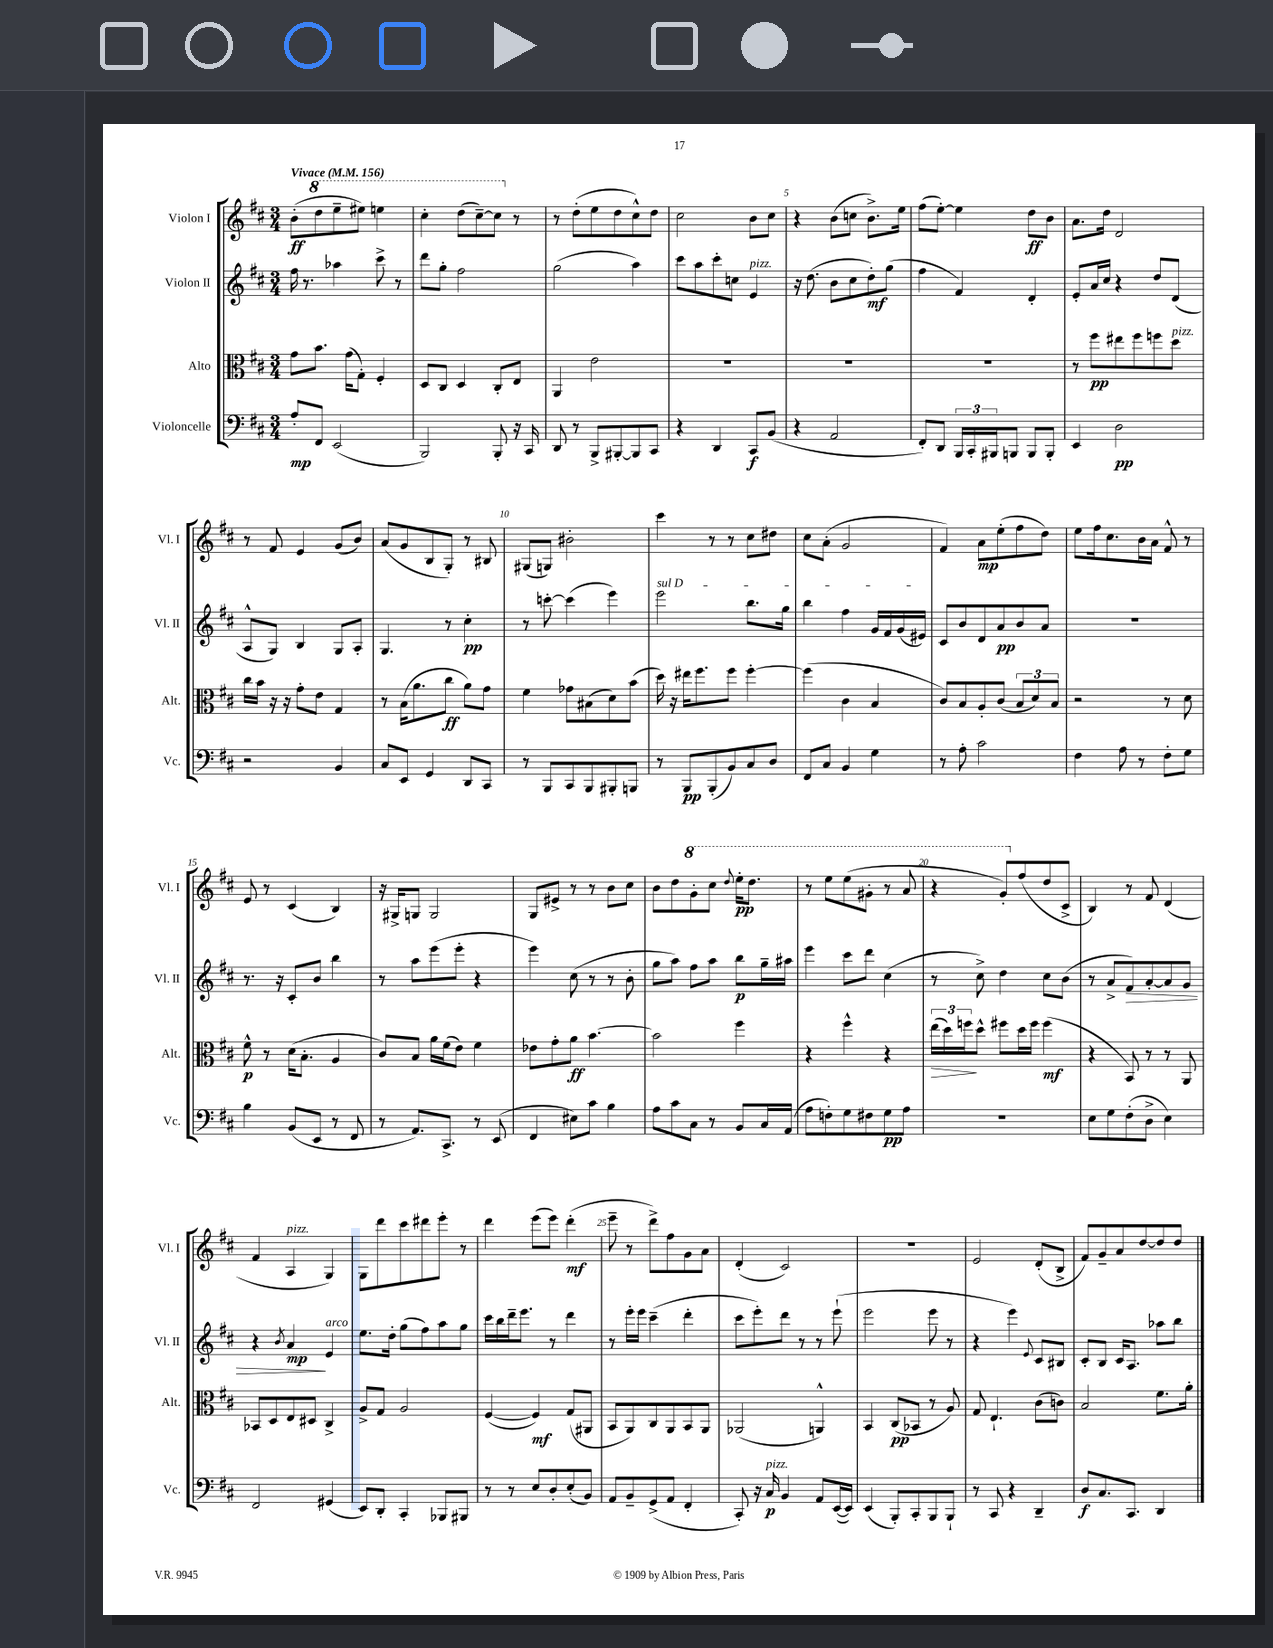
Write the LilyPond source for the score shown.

<<
\new StaffGroup <<
\new Staff = "s0" \with { instrumentName = "Violon I" shortInstrumentName = "Vl. I" } {
    \clef treble \key d \major \numericTimeSignature \time 3/4 \tempo "Vivace" 4 = 156
    b'8-.\ff( \ottava #1 d'''8 e'''8-- eis'''8) e'''4 |
    cis'''4-. d'''8( cis'''8~--) cis'''8 \ottava #0 r8 |
    r8 d''8-.( e''8 d''8 cis''8-^) d''8 |
    cis''2 b'8 cis''8 |
    r4 b'8( c''8 b'8.->) e''16 |
    fis''8( e''8~-.) e''4 d''8\ff b'8 |
    a'8. d''16 d'2 |
    r8 fis'8 e'4 g'8( b'8) |
    a'8( g'8 b8 g8-.) r8 bis8 |
    gis8( g8) bis'2-. |
    cis'''4 r8 r8 cis''8 dis''8 |
    cis''8 a'8-.( g'2 |
    fis'4) a'8\mp e''8-.( fis''8 d''8) |
    e''8 fis''16 cis''8. b'16 a'16 fis'8-^ r8 |
    e'8 r8 cis'4( b4) |
    r16 gis16-> g8 g2 |
    g8 eis'8-> r8 r8 b'8 cis''8 |
    b'8 d''8 \ottava #1 g''8-. cis'''8 \appoggiatura { d'''8 } e'''16-.\pp d'''8. |
    r8 e'''8 e'''8( gis''8-. r8 a''8 |
    r4 g''8-.) \ottava #0 fis''8( d''8 cis'8-> |
    b4) r8 fis'8 d'4( |
    fis'4 a4^\markup { \italic "pizz." } g4) |
    g8 d'''8 cis'''8 dis'''8 e'''8-. r8 |
    d'''4 e'''8( e'''8) d'''4-.\mf( |
    e'''8-- r8 d'''8->) fis''8 g'8 a'8 |
    d'4-.( cis'2) |
    R2. |
    e'2 d'8-.( b8-> |
    fis'8) g'8-- a'8 d''8~ d''8 d''8 \bar "|." |
}
\new Staff = "s1" \with { instrumentName = "Violon II" shortInstrumentName = "Vl. II" } {
    \clef treble \key d \major \numericTimeSignature \time 3/4
    fis''16 r8. aes''4 cis'''8-> r8 |
    d'''8 g''8-. fis''2 |
    g''2( a''4) |
    cis'''8 a''8 cis'''8-. c''8 e'4^\markup { \italic "pizz." } |
    r16 d''8.( b'8 cis''8 d''8-.\mf) g''8( |
    fis''4 fis'4) d'4-. |
    e'8-. a'16 cis''16 r4 d''8 d'8( |
    a8-^ g8) b4 g8 a8-. |
    g4. r8 cis''4-.\pp |
    r8 c'''8~-. c'''4( e'''4) |
    \once \override TextSpanner.bound-details.left.text = \markup { \italic "sul D" } e'''2\startTextSpan b''8. g''16 |
    b''4 fis''4 g'16 fis'16 g'16( eis'16\stopTextSpan) |
    cis'8 b'8 d'8 a'8\pp b'8 a'8 |
    R2. |
    r8. r16 cis'8-. b'8 b''4 |
    r8 a''8 e'''8( e'''8-. r4 |
    e'''4) cis''8( r8 r8 b'8-. |
    g''8 a''8) fis''8 a''8 b''8\p g''16-- ais''16 |
    e'''4 cis'''8 d'''8 cis''4( |
    r8 cis''8->) d''4 cis''8 b'8( |
    r8 a'8-> fis'8\>) a'8~-. a'8 g'8 |
    r4 \acciaccatura { b'8 } a'4\mp\! e'4^\markup { \italic "arco" } |
    e''8. d''16-. g''8( fis''8) a''8 g''8 |
    cis'''16 b''16 d'''16-- e'''8. r8 d'''4 |
    r8 e'''16-. e'''16 cis'''4--( d'''4-. |
    cis'''8 e'''8-.) d'''8 r8 r8 e'''8-!( |
    e'''2 e'''8 r8 |
    r4 e'''4) \appoggiatura { e'8 } cis'8 bis8 |
    cis'8-. b8 cis'16 a8. aes''8 b''8 \bar "|." |
}
\new Staff = "s2" \with { instrumentName = "Alto" shortInstrumentName = "Alt." } {
    \clef alto \key d \major \numericTimeSignature \time 3/4
    g'8 b'8. g'16( g8-.) fis4-. |
    d8 cis8 d4 cis8-. e8 |
    a,4 e'2 |
    R2. |
    R2. |
    R2. |
    r8 fis''8\pp eis''8 fis''8 f''8 d''8^\markup { \italic "pizz." } |
    cis''16 b'16 r16 r16 g'8-. e'8 g4 |
    r8 b16( a'8. cis''8\ff a'8) g'8 |
    fis'4 ges'8 bis8( d'8) b'8( |
    d''16) r16 eis''16 fis''8. fis''8 fis''4~-. |
    fis''4( cis'4 b4 |
    cis'8) b8 a8-. cis'8( \tuplet 3/2 { b8 d'8) b8 } |
    r2 r8 d'8 |
    fis'8-^\p r8 d'16( b8.-. a4 |
    cis'8) b8 a'16 fis'16( e'8) fis'4 |
    ees'8 g'8-. a'8\ff b'4.~ |
    b'2 fis''4 |
    r4 fis''4-^ r4 |
    \tuplet 3/2 { e''16\>( d''16) f''16\! } d''8-^ fis''8 d''16 fis''16 fis''4\mf( |
    r4 b,8) r8 r8 a,8 |
    bes,8 d8 e8 dis8 cis4-> |
    a8-> g8 a2 |
    fis4~( fis4\mf) g8( ais,8 |
    b,8 a,8) cis8 a,8 b,8 a,8 |
    aes,2( a,4-^) |
    b,4 cis8\pp( bes,8 r8 a8) |
    g8 e4.-! cis'8( c'8) |
    b2 fis'8. a'16-. \bar "|." |
}
\new Staff = "s3" \with { instrumentName = "Violoncelle" shortInstrumentName = "Vc." } {
    \clef bass \key d \major \numericTimeSignature \time 3/4
    a8-.\mp fis,8 e,2( |
    b,,2) b,,8-. r16 cis,16 |
    d,8 r8 b,,8-> bis,,8~-. bis,,8 cis,8 |
    r4 d,4 cis,8\f b,8( |
    r4 a,2 |
    fis,8-.) d,8 \tuplet 3/2 { b,,16 cis,16-. bis,,16 } b,,8 b,,8 b,,8-. |
    e,4 d2\pp |
    r2 b,4 |
    cis8 e,8 g,4 d,8 cis,8 |
    r8 b,,8 cis,8 b,,8 bis,,8-. b,,8 |
    r8 b,,8\pp b,,8-.( b,8) cis8 d8 |
    fis,8 cis8 b,4 g4 |
    r8 a8-. cis'2 |
    fis4 a8 r8 fis8-. g8 |
    b4 b,8( e,8 r8 fis,8 |
    r8 a,8.) cis,8.-> r8 e,8( |
    fis,4 eis8) cis'8 b4 |
    a8 cis'8 cis8 r8 b,8 cis16 a,16( |
    a8 f8-.) g8 fis8 g8\pp a8 |
    R2. |
    e8 g8 fis8-.( d8-> e4) |
    fis,2 gis,4( |
    e,8) d,8-. cis,4-. bes,,8 bis,,8 |
    r8 r8 e8 d8-. e8-.( b,8) |
    a,8 b,8-- g,8->( a,8 fis,4-. |
    cis,8-.) r16 cis16\p^\markup { \italic "pizz." } b,4 a,8 e,16~( e,16) |
    e,4( b,,8-.) cis,8-. b,,8 b,,8-! |
    r8 cis,8 r4 d,4-- |
    d8\f cis8. cis,8. d,4 \bar "|." |
}
>>
>>
\layout { \context { \Score \override BarNumber.break-visibility = ##(#f #t #t) barNumberVisibility = #(every-nth-bar-number-visible 5) } }
